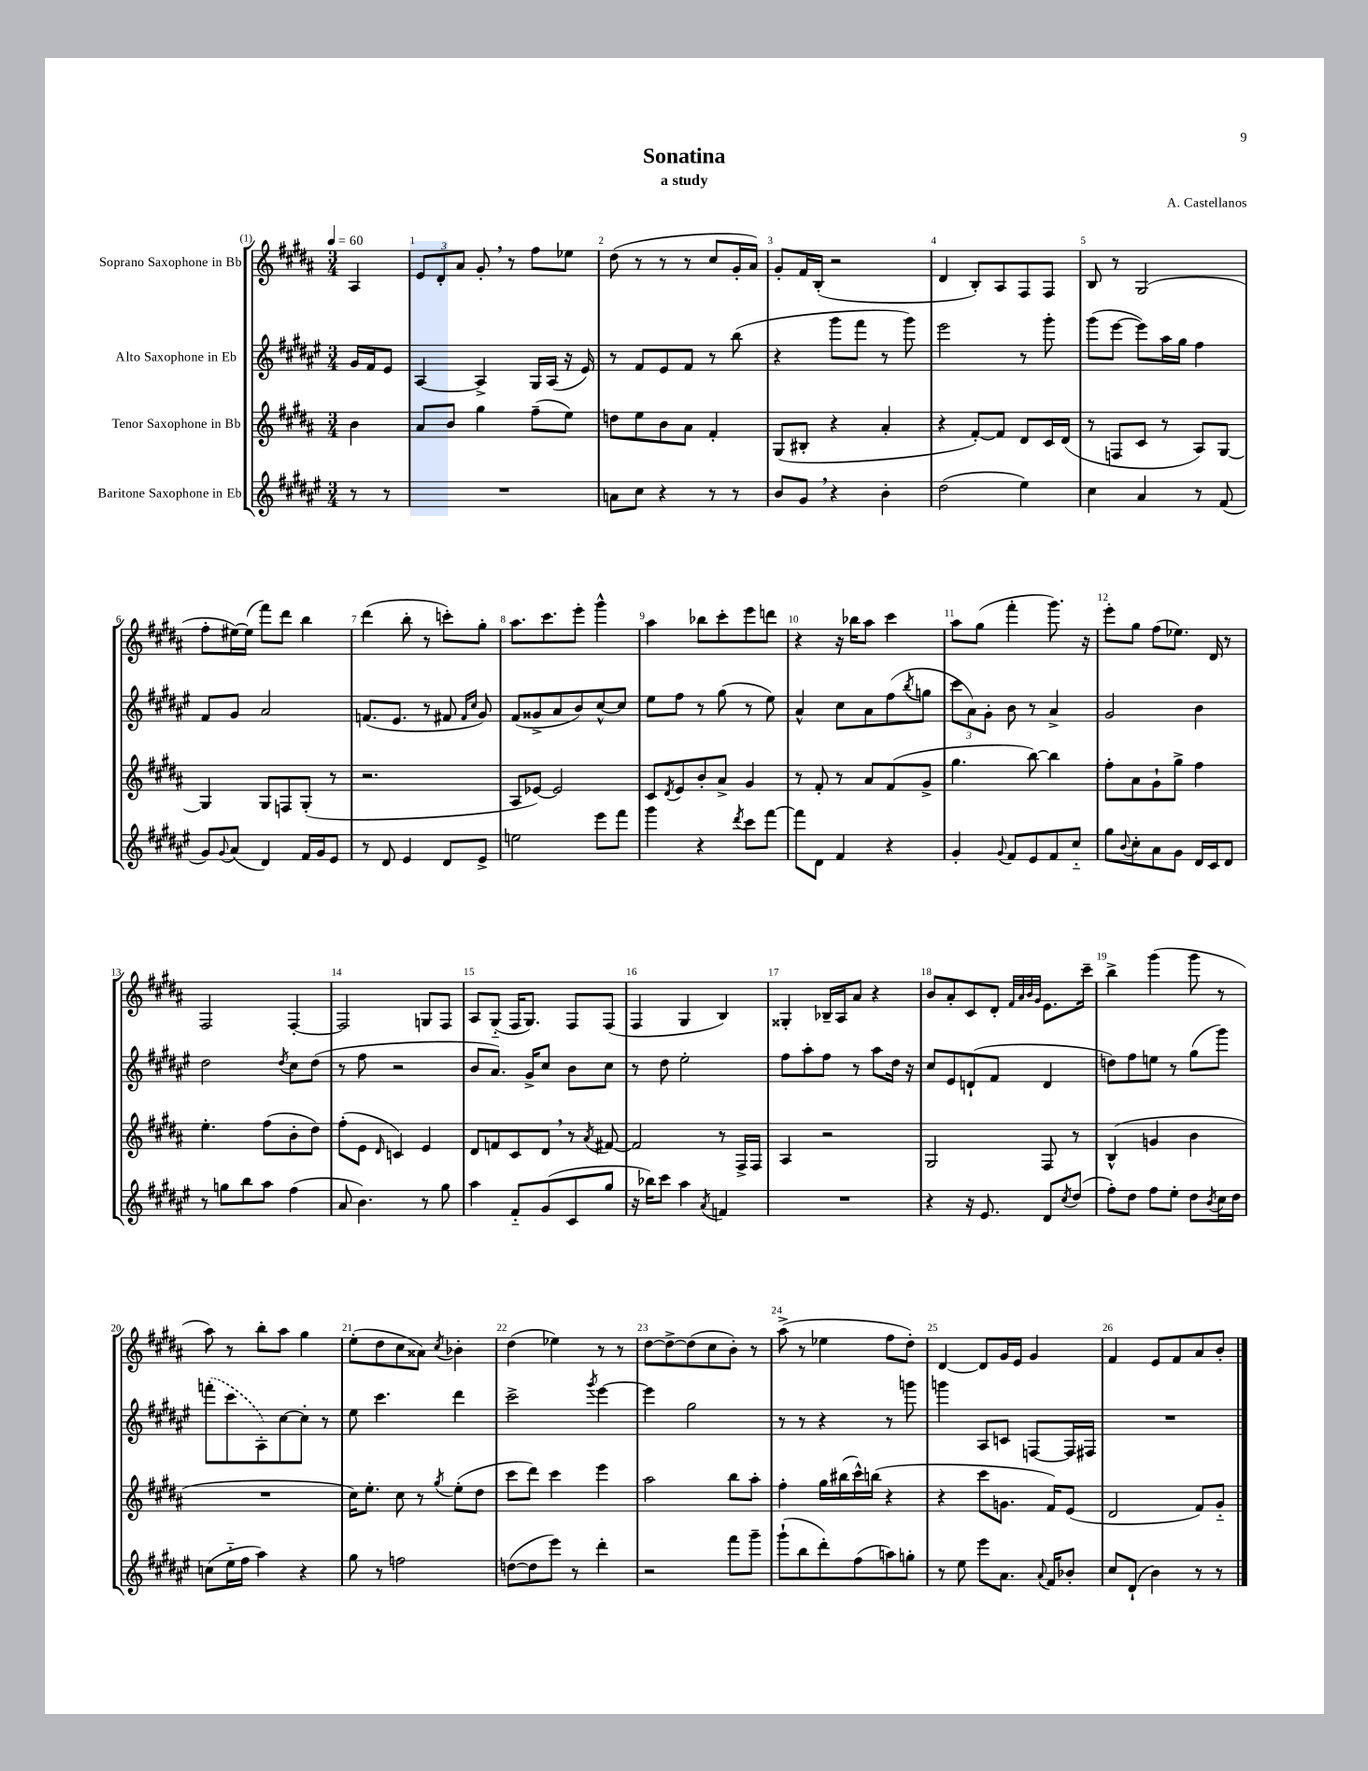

**kern	**kern	**kern	**kern
*part4	*part3	*part2	*part1
*staff4	*staff3	*staff2	*staff1
*I"Baritone Saxophone in Eb	*I"Tenor Saxophone in Bb	*I"Alto Saxophone in Eb	*I"Soprano Saxophone in Bb
*clefG2	*clefG2	*clefG2	*clefG2
*k[f#c#g#d#a#e#]	*k[f#c#g#d#a#]	*k[f#c#g#d#a#e#]	*k[f#c#g#d#a#]
*M3/4	*M3/4	*M3/4	*M3/4
*MM60	*MM60	*MM60	*MM60
=	=	=	=
8r	4b\	16g#/LL	4A#/
.	.	16f#/J	.
8r	.	8e#/J	.
=1	=1	=1	=1
2.r	8a#/L	[4A#/	12e/L
.	.	.	12d#'/
.	8b/J	.	.
.	.	.	12a#/J
.	4gg#\	4A#^/]	8g#',/
.	.	.	8r
.	(8ff#~\L	16G#/LL	8ff#\L
.	.	(16A#/JJ	.
.	8ee\J)	16r	8ee-X\J
.	.	16e#/)	.
=2	=2	=2	=2
8an\L	8ddn\L	8r	(8dd#\
8cc#\J	8ee\	8f#/L	8r
4r	8b\	8e#/	8r
.	8a#\J	8f#/J	8r
8r	4f#'/	8r	8cc#/L
8r	.	(8bb\	16g#'/L
.	.	.	16a#/JJ)
=3	=3	=3	=3
8b/L	(8G#/L	4r	8g#'/L
8g#,/J	8B#X'/J	.	16f#/L
.	.	.	(16B'/JJ
4r	4r	8ggg#\L	2r
.	.	8fff#\J	.
4b'\	4a#'/	8r	.
.	.	8ggg#\)	.
=4	=4	=4	=4
(2dd#\	4r	2eee#\	4d#/
.	[8f#'/L)	.	8B'/L)
.	8f#/J]	.	8A#/
4ee#\)	8d#/L	8r	8F#/
.	16c#/L	8ggg#'\	8F#/J
.	(16d#/JJ	.	.
=5	=5	=5	=5
4cc#\	8r	(8ggg#\L	8B/
.	8Fn/L	[8eee#\J	8r
4a#/	8c#/J	8eee#\L])	(2G#/
.	8r	16aa#\L	.
.	.	16gg#\JJ	.
8r	8A#/L)	4ff#\	.
(8f#/	[8G#/J	.	.
!!LO:LB:g=z
=6	=6	=6	=6
8g#/L)	4G#/]	8f#/L	8ff#'\L
8qqg#/	.	.	.
(8a#/J	.	8g#/J	[16ee#X\L)
.	.	.	(16ee#\JJ]
4d#/)	8G#/L	2a#/	8fff#\L)
.	8Fn/	.	8ddd#\J
16f#/LL	(8G#'/J	.	4bb\
16g#/J	.	.	.
8e#/J	8r	.	.
=7	=7	=7	=7
8r	2.r	(8.fn/L	(4ddd#\
8d#/	.	.	.
.	.	8.e#/J	.
4e#/	.	.	8bb'\
.	.	8r	8r
8d#/L	.	8f#X/	8cccn'\L)
.	.	16qqf#/LL	.
.	.	16qqcc#/JJ	.
8e#^/J	.	8g#/)	8gg#'\J
=8	=8	=8	=8
2een\	8A#/L	(8f#/L	8.aa#\L
.	[8e-X/J)	8g##X^/	.
.	.	.	8.ccc#\
.	2e-/]	8a#/	.
.	.	8b/)	8eee'\J
8eee#\L	.	[8cc#^^/	4ggg#^^\
8fff#\J	.	8cc#/J]	.
=9	=9	=9	=9
4ggg#\	8c#/L	8ee#\L	4aa#\
.	8qd#/	.	.
.	8e/	8ff#\J	.
4r	8b'/	8r	8bb-X\L
.	8a#^/J	(8gg#\	8ccc#'\
8qddd#/	.	.	.
8ccc#\L	4g#/	8r	8eee\
[8fff#\J	.	8ee#\)	8dddn\J
=10	=10	=10	=10
8fff#\L]	8r	4a#^^/	4r
8d#\J	8f#'/	.	.
4f#/	8r	8cc#\L	16r
.	.	.	16bb-X\KL
.	8a#/L	8a#\	8aa#\J
4r	(8f#/	(8ff#\	4ccc#\
.	.	8qbb/	.
.	8g#^/J	8ggn\J	.
=11	=11	=11	=11
4g#'/	4.gg#\	12ccc#\L	8aa#\L
.	.	12a#\)	.
.	.	.	(8gg#\J
.	.	12g#'\J	.
8qqg#/	.	.	.
8f#/L	.	8b\	4fff#'\
8e#/	[8bb\)	8r	.
8f#/	4bb\]	4a#^/	8.ggg#\)
8cc#/J	.	.	.
.	.	.	16r
=12	=12	=12	=12
8gg#\L	8ff#'\L	2g#/	8eee'\L
8qqb/	.	.	.
8cc#'\	8a#\	.	8gg#\J
8a#\	8g#`\	.	(8ff#\L
8g#\J	8gg#^\J	.	8.ee-X\J)
16d#/LL	4ff#\	4b\	.
16c#/J	.	.	16d#/
8d#/J	.	.	8r
!!LO:LB:g=z
=13	=13	=13	=13
8r	4.ee'\	2dd#\	2F#/
8ggn\L	.	.	.
8bb\	.	.	.
8aa#\J	(8ff#\L	.	.
.	.	8qdd#/	.
(4ff#\	8b'\	8cc#\L	[4F#'/
.	8dd#\J)	(8dd#\J	.
=14	=14	=14	=14
8a#/	(8ff#'\L	8r	2F#/]
4.b\)	8e\J	8ff#\	.
.	16qqd#/	.	.
.	4cn/)	2r	.
8r	4e/	.	8Gn/L
8gg#\	.	.	8F#/J
=15	=15	=15	=15
4aa#\	8d#/L	8b/L	8A#/L
.	8fn/	8.a#/J)	(8G#/J
8f#/L	8c#/	.	16F#/KL
.	.	16g#^/KL	8.G#/J)
(8g#/	8d#,/J	8cc#/J	.
8c#/	8r	8b\L	8F#/L
.	8qa#/	.	.
8gg#/J	[8f#X/	8cc#\J	(8F#/J
=16	=16	=16	=16
16r	2f#/]	8r	4F#/
16bb-X\KL)	.	.	.
8ccc#\J	.	8dd#\	.
4aa#\	.	2ee#'\	4G#/
8qa#/	.	.	.
4fn/	8r	.	4B/)
.	16F#^/LL	.	.
.	16F#/JJ	.	.
=17	=17	=17	=17
2.r	4A#/	8ff#\L	4G##X'/
.	.	8aa#'\	.
.	2r	8ff#\J	16B-X~/LL
.	.	.	16A#/J
.	.	8r	8a#/J
.	.	8aa#\L	4r
.	.	16dd#\Jk	.
.	.	16r	.
=18	=18	=18	=18
4r	2G#/	8cc#/L	8b/L
.	.	8e#/	8a#'/
16r	.	(8dn`/	8c#/
8.e#/	.	.	.
.	.	8f#/J	8d#'/J
.	.	.	32qqf#/LLL
.	.	.	32qqa#/
.	.	.	32qqb/
.	.	.	32qqg#/JJJ
8d#/L	8F#/	4d/	8.e\L
8qcc#/	.	.	.
(8dd#/J	8r	.	.
.	.	.	16ccc#~\Jk
=19	=19	=19	=19
8ff#'\L)	(4B^^/	8ddn\L)	4bb^\
8dd#\J	.	8ff#\	.
8ff#\L	4gn/	8een\J	(4ggg#\
8ee#'\J	.	8r	.
8dd#\L	4b\	(8gg#\L	8ggg#\
8qb/	.	.	.
16cc#\L	.	8ggg#\J)	8r
16dd#\JJ	.	.	.
!!LO:LB:g=z
=20	=20	=20	=20
(8ccn\L	2.r	(8fffn'\L	8aa#\)
16ee#\L	.	8ccc#\	8r
16ff#\JJ	.	.	.
4aa#\)	.	8A#'\)	8bb'\L
.	.	[8cc#\	8aa#\J
4r	.	8cc#'\J]	4gg#\
.	.	8r	.
=21	=21	=21	=21
8gg#\	16cc#\KL)	8ee#\	(8ee'\L
.	8.ee'\J	.	.
8r	.	4.ccc#\	8dd#\
2ffn\	8cc#\	.	8cc#\
.	8r	.	8a##X\J)
.	8qgg#/	.	8qcc#/
.	(8ee'\L	4ddd#\	4b-X'\
.	8dd#\J	.	.
=22	=22	=22	=22
([8ddn\L	8ccc#\L	2ccc#^\	(4dd#\
8dd\]	8ddd#\J)	.	.
8eee#\J)	4ccc#\	.	4ee-X\)
8r	.	.	.
.	.	8qggg#/	.
4ddd#'\	4eee\	[4eee#\	8r
.	.	.	8r
=23	=23	=23	=23
2r	2aa#\	4eee#\]	[8dd#\L
.	.	.	8dd#^\_
.	.	2gg#\	(8dd#\]
.	.	.	8cc#\
8fff#\L	8bb\L	.	8b'\J)
8ggg#~\J	8aa#'\J	.	8r
=24	=24	=24	=24
(8ggg#`\L	4ff#'\	8r	(8aa#^\
8bb\	.	8r	8r
8ddd#'\)	16gg#\LL	4r	4ee-X\
.	(16bb#X\	.	.
(8ff#\	16ccc#^^\)	.	.
.	(16bbn\JJ	.	.
8aan\)	4r	8r	8ff#\L
8ggn'\J	.	8gggn\	8dd#'\J)
=25	=25	=25	=25
8r	4r	4gggn\	[4d#/
8ee#\	.	.	.
8eee#\L	8ccc#\L	8A#/L	8d#/L]
8.a#\J	8.gn\J	8cn/J	16g#/L
.	.	.	16e/JJ
.	.	[8Fn/L	4g#/
8qqa#/	.	.	.
16f#/KL	16f#/KL)	.	.
8b-X'/J	(8e/J	16F/L]	.
.	.	16F#X/JJ	.
=26	=26	=26	=26
8cc#/L	2d#/	2.r	4f#/
(8d#`/J	.	.	.
4b\)	.	.	8e/L
.	.	.	8f#/
8r	8f#/L)	.	8a#/
8r	8g#/J	.	8b'/J
==	==	==	==
*-	*-	*-	*-
